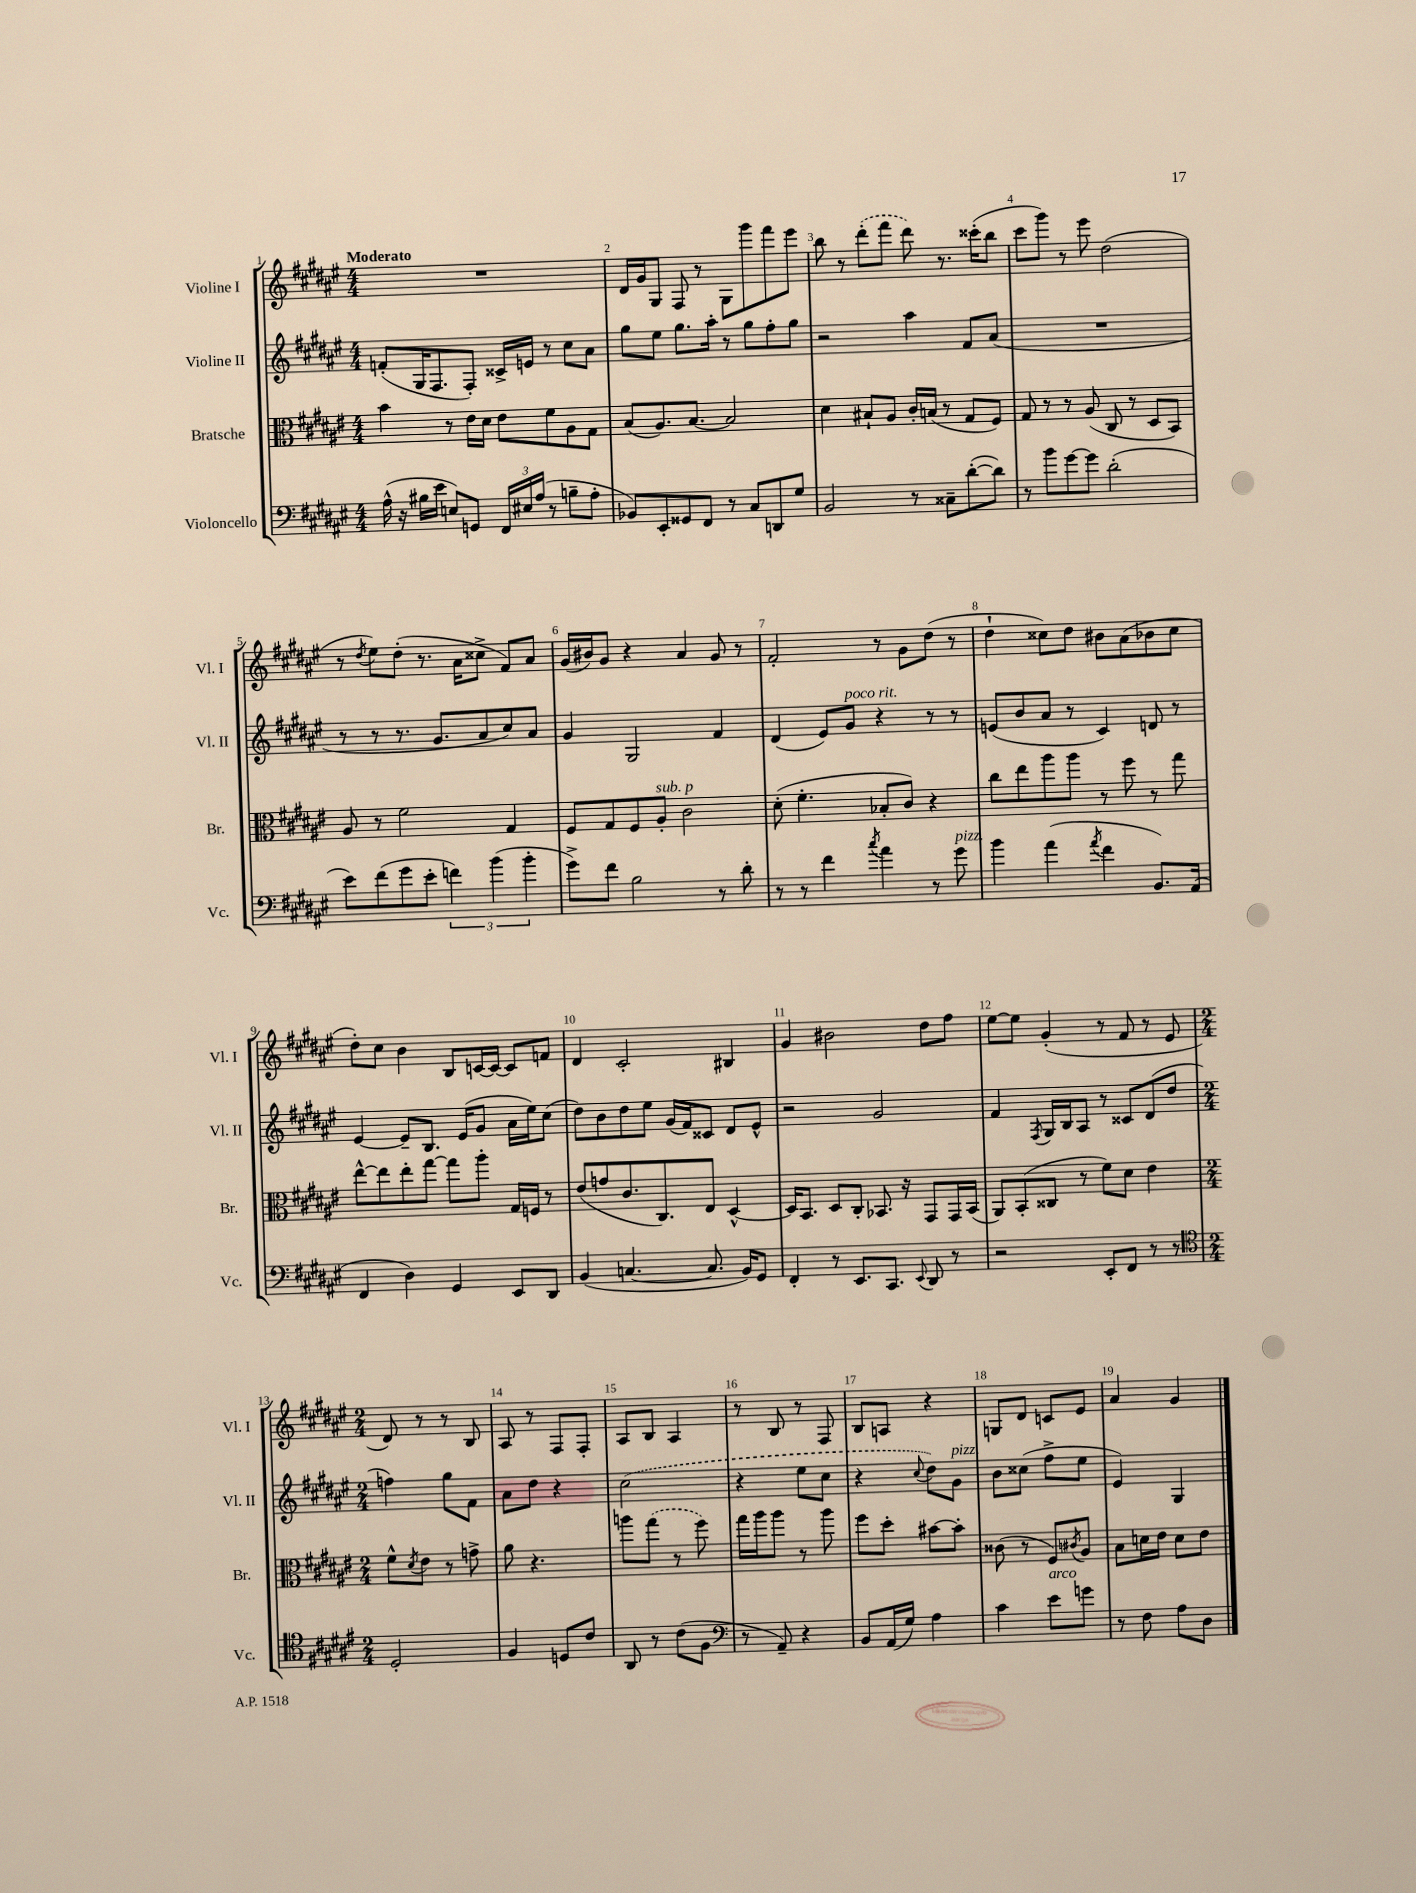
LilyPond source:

<<
\new StaffGroup <<
\new Staff = "s0" \with { instrumentName = "Violine I" shortInstrumentName = "Vl. I" } {
    \clef treble \key fis \major \numericTimeSignature \time 4/4 \tempo "Moderato"
    R1 |
    dis'16 gis'16 gis8 fis8 r8 gis8 gis'''8 fis'''8 eis'''8 |
    b''8 r8 \once \slurDashed dis'''8-.( fis'''8 dis'''8) r8. cisis'''16-.( b''8 |
    cis'''8 gis'''8) r8 eis'''8 dis''2( |
    r8 \acciaccatura { dis''8 } eis''8) dis''8-.( r8. ais'16 cisis''8-> fis'8) ais'8 |
    gis'16( bis'16) gis'8 r4 ais'4 gis'8 r8 |
    fis'2-. r8 gis'8 dis''8( r8 |
    dis''4-! cisis''8) dis''8 bis'8 ais'8( bes'8 cisis''8 |
    dis''8-.) cis''8 b'4 b8 c'16~ c'16~ c'8 f'8 |
    dis'4 cis'2-. bis4 |
    gis'4 bis'2 dis''8 fis''8 |
    eis''8~ eis''8 gis'4-.( r8 fis'8 r8 eis'8 |
    \numericTimeSignature \time 2/4 dis'8) r8 r8 b8 |
    ais8 r8 fis8 fis8-. |
    ais8 b8 ais4 |
    r8 b8 r8 fis8 |
    b8 a8 r4 |
    g8 dis'8 c'8 eis'8 |
    ais'4 gis'4 \bar "|." |
}
\new Staff = "s1" \with { instrumentName = "Violine II" shortInstrumentName = "Vl. II" } {
    \clef treble \key fis \major \numericTimeSignature \time 4/4
    f'8-.( gis16 fis8. fis8-.) cisis'16-> e'16 r8 cis''8 ais'8 |
    gis''8 eis''8 gis''8. ais''16-. r8 gis''8 fis''8-. gis''8 |
    r2 ais''4 fis'8 ais'8( |
    R1 |
    r8 r8 r8. gis'8. ais'8 cis''8) ais'8 |
    gis'4 gis2 fis'4 |
    dis'4( eis'8) gis'8^\markup { \italic "poco rit." } r4 r8 r8 |
    e'8( b'8 ais'8 r8 cis'4) d'8 r8 |
    eis'4~ eis'8-- b8. eis'16( gis'8 ais'16 eis''16) cis''8( |
    dis''8) b'8 dis''8 eis''8 gis'16( fis'16) cisis'8 dis'8 eis'8-^ |
    r2 gis'2 |
    fis'4 \acciaccatura { fis8 } gis16 b16 ais8 r8 cisis'8 dis'8( dis''8 |
    \numericTimeSignature \time 2/4 f''4) gis''8 fis'8 |
    ais'8 dis''8 r4 |
    \once \slurDashed cis''2( |
    r4 eis''8 cis''8 |
    r4 \appoggiatura { cis''8 } dis''8) gis'8^\markup { \italic "pizz." } |
    b'8 cisis''8( fis''8-> eis''8 |
    eis'4) gis4 \bar "|." |
}
\new Staff = "s2" \with { instrumentName = "Bratsche" shortInstrumentName = "Br." } {
    \clef alto \key fis \major \numericTimeSignature \time 4/4
    b'4 r8 eis'16 dis'16 eis'8 fis'8 ais8 gis8 |
    b8( ais8.) b8.~ b2 |
    dis'4 bis8-! ais8 cis'16-. b16( r8 gis8 fis8) |
    gis8 r8 r8 ais8( cis8 r8 dis8 b,8) |
    ais8 r8 fis'2 gis4 |
    fis8 gis8 fis8 ais8-.^\markup { \italic "sub. p" } cis'2 |
    dis'8-.( fis'4.-. bes8-. cis'8) r4 |
    cis''8 eis''8 ais''8 ais''8 r8 fis''8 r8 gis''8 |
    eis''8~-^ eis''8 eis''8-. gis''8~ gis''8 ais''8-. gis16 f16 r8 |
    eis'8( g'8 cis'8. cis8.) eis8 dis4~-^ |
    dis16 b,8. dis8 cis8-. bes,8. r16 gis,8 gis,16 bes,16( |
    ais,8) b,8-.( cisis8 r8 fis'8) dis'8 eis'4 |
    \numericTimeSignature \time 2/4 fis'8-^ \acciaccatura { dis'8 } eis'8 r8 g'8-> |
    ais'8 r4. |
    a''8 \once \slurDashed gis''8( r8 fis''8) |
    gis''16 ais''16 ais''8 r8 ais''8 |
    fis''8 dis''8-. bis'8~ bis'8-. |
    cisis'8( r8 fis8) \acciaccatura { cis'8 } ais8 |
    b8 d'16 eis'16 d'8 eis'8 \bar "|." |
}
\new Staff = "s3" \with { instrumentName = "Violoncello" shortInstrumentName = "Vc." } {
    \clef bass \key fis \major \numericTimeSignature \time 4/4
    ais16-^( r16 bis16 eis'16 e8) g,8 \tuplet 3/2 { fis,16 eis16 ais16( } r8 b8-- ais8-. |
    bes,8) eis,8-. gisis,8 fis,8 r8 cis8 d,8 gis8 |
    b,2 r8 cisis8-- dis'8~-.( dis'8) |
    r8 b'8 gis'8~ gis'8 dis'2-.( |
    eis'8) fis'8( gis'8 eis'8-. \tuplet 3/2 { f'4) b'4( b'4-. } |
    gis'8->) fis'8 b2 r8 dis'8-. |
    r8 r8 fis'4 \acciaccatura { cis''8 } ais'4 r8 gis'8^\markup { \italic "pizz." } |
    b'4 ais'4( \acciaccatura { ais'8 } fis'4 b,8.) ais,16( |
    fis,4 dis4) gis,4 eis,8 dis,8 |
    b,4( c4.~ c8. b,16) gis,8 |
    fis,4-. r8 eis,8. cis,8. \appoggiatura { eis,8 } dis,8 r8 |
    r2 eis,8-. fis,8 r8 r8 |
    \numericTimeSignature \time 2/4 \clef tenor dis2-. |
    fis4 d8 cis'8 |
    ais,8 r8 cis'8( fis8 |
    \clef bass r8 ais,8--) r4 |
    b,8 ais,16( gis16) ais4 |
    cis'4 eis'8^\markup { \italic "arco" } g'8 |
    r8 fis8 ais8 dis8 \bar "|." |
}
>>
>>
\layout { \context { \Score \override BarNumber.break-visibility = ##(#f #t #t) barNumberVisibility = #all-bar-numbers-visible } }
